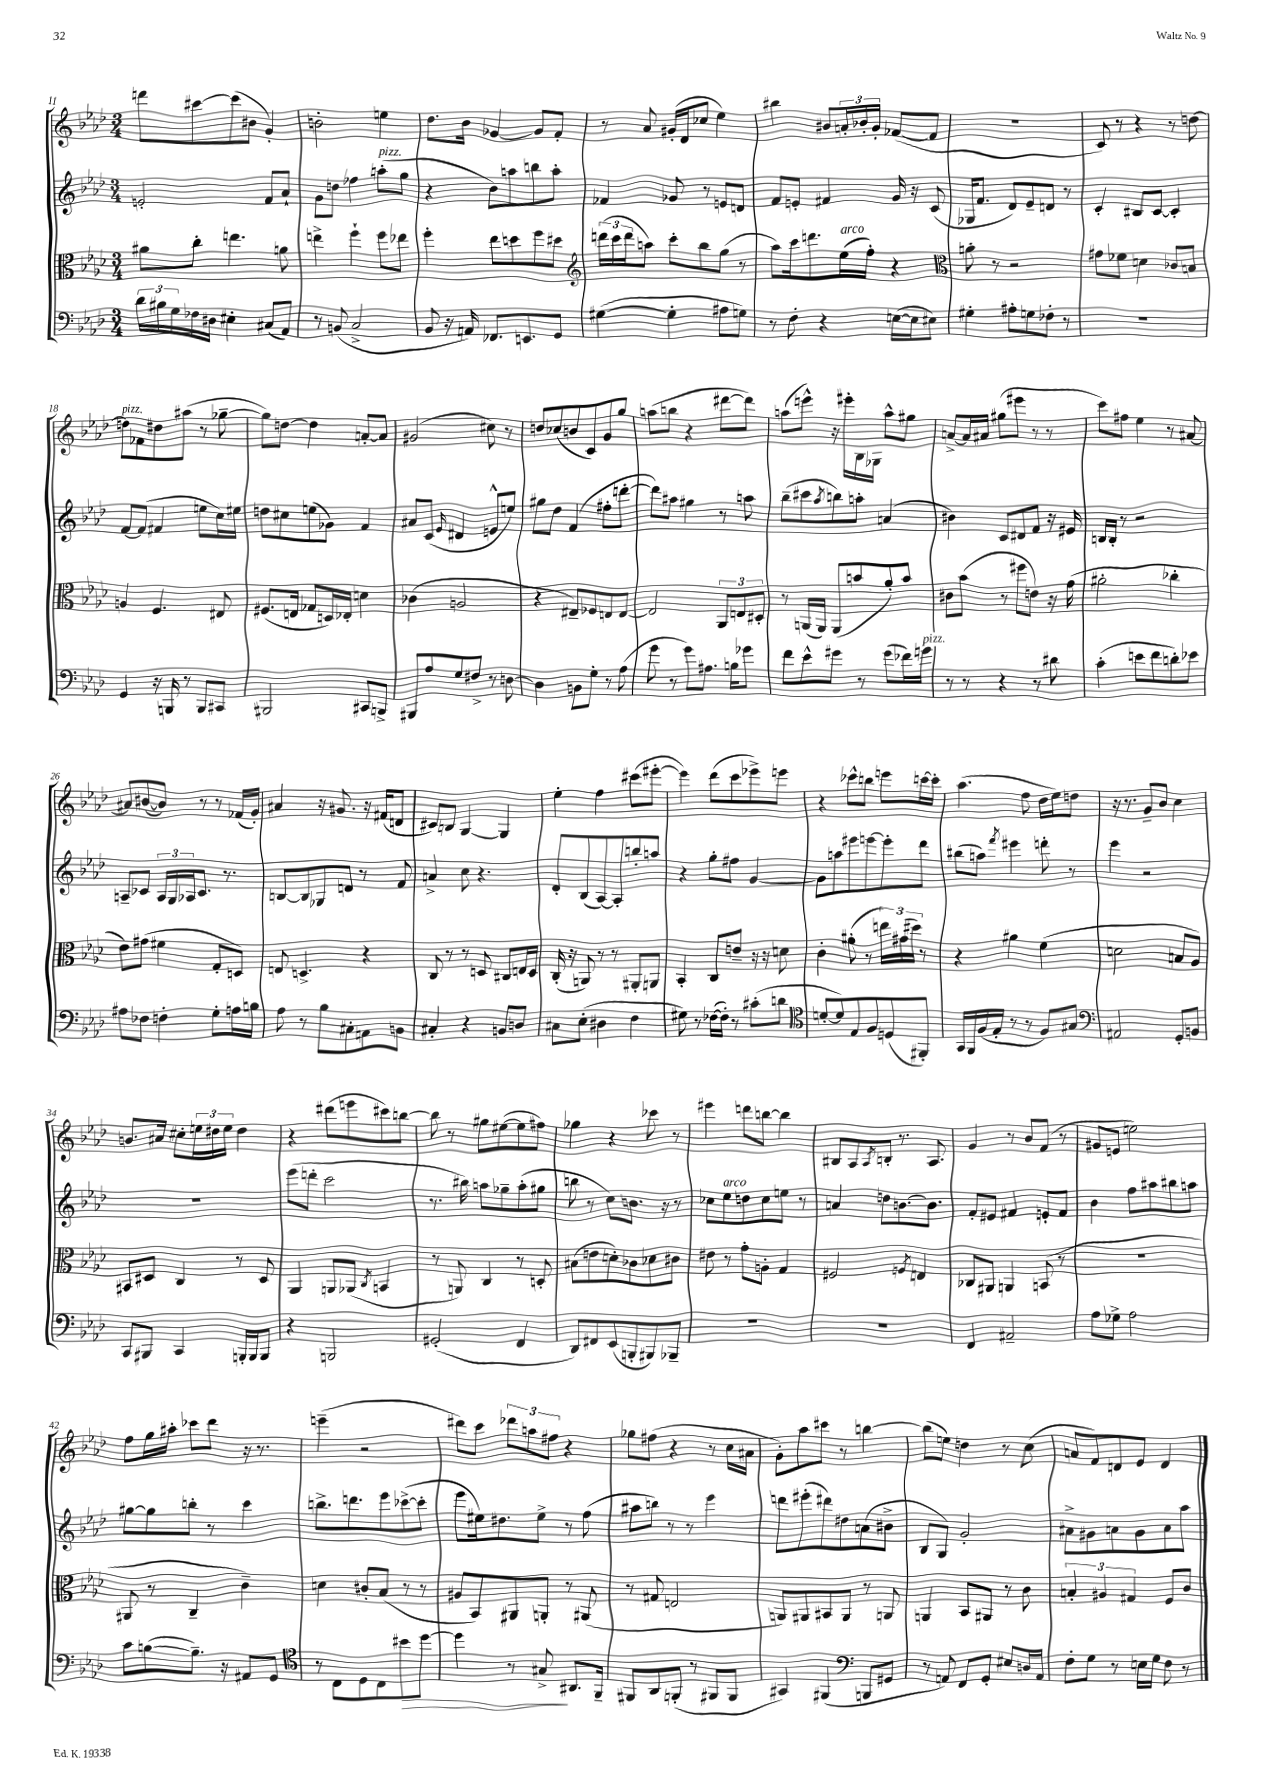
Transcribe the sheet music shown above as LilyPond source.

<<
\new StaffGroup <<
\new Staff = "s0" {
    \clef treble \key aes \major \numericTimeSignature \time 3/4
    d'''8 cis'''8~ cis'''8( bis'8 g'4-.) |
    b'2-. e''4 |
    des''8. bes'16 ges'4~ ges'8 f'8-. |
    r8 aes'8 gis'16-.( des'16 ces''8 ees''4) |
    bis''4 bis'8 \tuplet 3/2 { a'16-. bes'16-. g'16-. } fes'8~( fes'8 |
    R2. |
    c'8) r8 r4 r8 d''8~ |
    d''8^\markup { \italic "pizz." } fes'8 dis''8 ais''8( r8 ges''8~-- |
    ges''8) d''8~ d''4 a'8~-. a'8 |
    gis'2( cis''8) r8 |
    d''8 ces''8( b'8 c'8) g'8 g''8 |
    a''8( b''8 r4 dis'''8~ dis'''8) |
    a''8( e'''8-^) r16 eis'''16-. bes16 ges16 a''8-^ gis''8 |
    a'8~-> a'16 ais'16 gis''8( eis'''8 r8 r8 |
    c'''8) fis''8 ees''4 r8 ais'8~ |
    ais'8 bis'8~( bis'8) r8 r8 fes'16( g'16-.) |
    ais'4 r16 gis'8. r16 fis'16( d'8 |
    cis'8) b8 g4~ g4 |
    ees''4-. f''4 cis'''8( eis'''8~-. |
    eis'''4) des'''8( c'''8 ees'''8->) e'''8 |
    r4 ces'''8-^ b''8 e'''8 c'''16~ c'''16-. |
    aes''4.( f''8 des''16 ees''16) d''8 |
    r16 r8. g'8-- bes'8 c''4 |
    b'8. ais'16 cis''8-. \tuplet 3/2 { e''16 dis''16 e''16 } dis''4 |
    r4 dis'''8( e'''8 cis'''8) b''8~ |
    b''8 r8 gis''8 eis''8~( eis''8 fis''8) |
    ges''4 r4 ces'''8 r8 |
    eis'''4 d'''8 b''8~ b''4 |
    bis8 aes8 \acciaccatura { aes8 } b8-. r8. aes8. |
    g'4 r8 bes'8 f'8( r8 |
    gis'8 e'8 e''2) |
    f''8 g''16 ais''16-. ces'''8 des'''8 r16 r8. |
    e'''4--( r2 |
    dis'''8) c'''8 \tuplet 3/2 { des'''8 a''8 fis''8 } r4 |
    ges''8 fis''8( r4 r8 c''16 ais'16 |
    g'8-.) aes''8 cis'''8 r8 b''4~ |
    b''8( e''8) d''4 r8 c''8( |
    a'8 f'8) d'8 ees'8 d'4 \bar "|." |
}
\new Staff = "s1" {
    \clef treble \key aes \major \numericTimeSignature \time 3/4
    e'2-. f'8 aes'8-! |
    g'8 d''8 fes''4 a''8-.^\markup { \italic "pizz." }( g''8 |
    r4 bes'8) a''8 b''8 a''8-. |
    fes'4 ges'8 r8 e'8 d'8 |
    f'8 e'8-. fis'4 g'16 r16 c'8( |
    ges16 f'8. des'8) ees'8-- d'8 r8 |
    c'4-. bis8 c'8~ c'4-. |
    f'8~ f'8( fis'4 e''8 c''16) eis''16 |
    d''8 cis''8 e''8( ges'8) f'4 |
    ais'8 c'8( \grace { ees'16 } dis'4 e'8-^ e''8) |
    gis''8 des''8 f'4( fis''8-. d'''8~-. |
    d'''8) ais''8 gis''4 r8 a''8 |
    bes''8--( cis'''8 \acciaccatura { aes''8 } b''8) a''8-. a'4( |
    bis'4) c'8 dis'8 f'8 r16 eis'16 |
    b16 b16-. r8 r2 |
    a8-- ces'8 \tuplet 3/2 { a16 g16 aes16 } ces'8. r8. |
    b8~ b8 ges8 d'8 r8 f'8 |
    a'4-> c''8 r4. |
    des'8-. bes8( aes8~) aes8-. b''8-. a''8 |
    r4 g''8-. fis''8 g'4~ |
    g'8 a''8 eis'''8 e'''8~ e'''8-. des'''8 |
    bis''8( a''8) \acciaccatura { f'''8 } eis'''4 d'''8-. r8 |
    ees'''4 r2 |
    R2. |
    ees'''8( d'''8-. c'''2 |
    r8. bis''16) a''8 ges''8-- a''8-.( gis''8 |
    b''8 r8 c''8) b'8. r16 r8 |
    ces''8 ees''8^\markup { \italic "arco" } d''8 ces''8 e''8 r8 |
    a'4 d''8 b'8.~ b'8. |
    f'8-. eis'8 fis'4 e'8-. fis'8 |
    bes'4 f''8 ais''8 bis''8 a''8 |
    gis''8~ gis''8 b''8-. r8 c'''4 |
    b''8.-> d'''8. ees'''8 ces'''8~->( ces'''8-. |
    ees'''8 eis''16) dis''8. eis''8-> r8 f''8( |
    ais''8 b''8) r8 r8 ees'''4 |
    d'''8 eis'''8-.( dis'''8) dis''8 a'8( bis'8-> |
    bes8 g8) g'2-. |
    ais'8-> gis'8 a'8 gis'8 a'8 aes''8 \bar "|." |
}
\new Staff = "s2" {
    \clef alto \key aes \major \numericTimeSignature \time 3/4
    ais'8 c''8-. e''4. a'8 |
    e''4-> f''4-! f''8 ees''8 |
    f''4-. ees''8 d''8 f''8 dis''8 |
    \clef treble \tuplet 3/2 { d'''16( c'''16 d'''16 } a''8) c'''8-. bes''8 g''8( r8 |
    aes''8) c'''16 d'''8. ees''16^\markup { \italic "arco" }( f''16-.) r4 |
    \clef alto a'8-. r8 r2 |
    gis'8 fes'8 d'4 ces'8 b8 |
    a4 f4. eis8 |
    fis8.( e16 ges8 d16) ees16-. d'4 |
    ces'4( a2 |
    r4 eis8--) fes8 e8 e8~ |
    e2 \tuplet 3/2 { aes,8 e8 dis8-. } |
    r8 a,16( a,16) a,8( b'8 aes'8-.) b'8 |
    cis'8 bes'8( r8 fis''8 e'8) r16 g'16( |
    ais'2-. ces''4-. |
    ees'8) gis'8( fis'4 g8-. d8) |
    e8 d4.-> r4 |
    c8 r8 r8 d8 cis8 e16 d16 |
    c16-.( r16 a,8) r8 r8 ais,8-. a,8 |
    bes,4-. c8 e'8-- r16 r16 d'8 |
    c'4-. ais'8-.( r8 \tuplet 3/2 { e''16) gis'16( dis''16) } r8 |
    r4 ais'4 f'4( |
    d'2 b8 aes8) |
    bis,8 dis8 c4 r8 dis8 |
    aes,4 a,8 aes,8( \acciaccatura { c8 } b,4 |
    r8 a,8) c4 r8 d8-. |
    bis8( e'8 d'8-.) ces'8 des'8 cis'8 |
    eis'8 r8 g'8-. a8-. g4 |
    fis2 \acciaccatura { f8 } e4 |
    ces8 ais,8 a,4 b,8( r8 |
    R2. |
    ais,8 r8 c4-- c'4--) |
    d'4 cis'8-. bes8( r8 r8 |
    ais8 bes,8) ais,8 a,8-. r8 ais,8( |
    r8 gis8 e2 |
    a,8) ais,8 bis,8 ais,8 r8 a,8 |
    a,4 bes,8 ais,8 r8 c'8 |
    \tuplet 3/2 { b4-. ais4 gis4 } f8 c'8 \bar "|." |
}
\new Staff = "s3" {
    \clef bass \key aes \major \numericTimeSignature \time 3/4
    \tuplet 3/2 { des'16 bis16 g16 } fes16 dis16 eis4-. cis8( aes,8) |
    r8 b,8( c2-> |
    bes,8 r16 a,16) fes,8. e,8. g,8 |
    gis4~( gis4-. ais8 g8) |
    r8 f8-. r4 e16~( e16 eis8) |
    gis4-. ais8-. g8 fes8-. r8 |
    R2. |
    g,4 r16 b,,16 r8 b,,8 cis,8 |
    bis,,2 cis,8 b,,8-> |
    bis,,8 aes8 g8 fis8-> r8 d8~ |
    d4 b,8 g8-. r8 aes8( |
    g'8 r8 g'8) ais8. b16 ges'8 |
    f'8 ees'8-^ gis'8 r8 gis'8( fes'16) g'16^\markup { \italic "pizz." } |
    r8 r8 r4 r8 dis'8 |
    c'4-.( e'8 f'8 d'8-.) ees'8 |
    ais8 fes8 f4-. g8-. a16 b16 |
    aes8 r8 bes8 cis8-. a,8 b,8 |
    cis4-. r4 b,8 d8 |
    cis8 ees8-.( dis4 f4 |
    gis8) r8 fes16~( fes16-.) r8 cis'8-.( d'8 |
    \clef tenor d'8~-. d'8) ees8 f8 d8( fis,8-.) |
    g,16 f,16 f16( ees16-. r8 r8 f8) gis8 |
    \clef bass ais,2 g,8-. b,8 |
    c,8 bis,,8 c,4 b,,16-. b,,16 b,,8 |
    r4 b,,2 |
    gis,2-.( f,4 |
    des,8) fis,8 ees,8( b,,8-. bis,,8) bes,,8-- |
    R2. |
    R2. |
    f,4 ais,2-- |
    aes8 ges8-> aes2 |
    c'8 b8~( b8.--) r16 ais,8 g,8 |
    \clef tenor r8 c8 des8 c8 bis'8\> des''8~ |
    des''4 r8 gis8->\! ais,8. f,16-- |
    fis,8 aes,8 f,8-.( r8 fis,8 fis,8 |
    gis,4) fis,4( \clef bass b,,8 gis,8 |
    r8 a,8) f,8 g,8-. eis8 d16 a,16 |
    f8-. g8 r8 e16 g16 f8 r8 \bar "|." |
}
>>
>>
\layout { \context { \Score currentBarNumber = #11 } }
